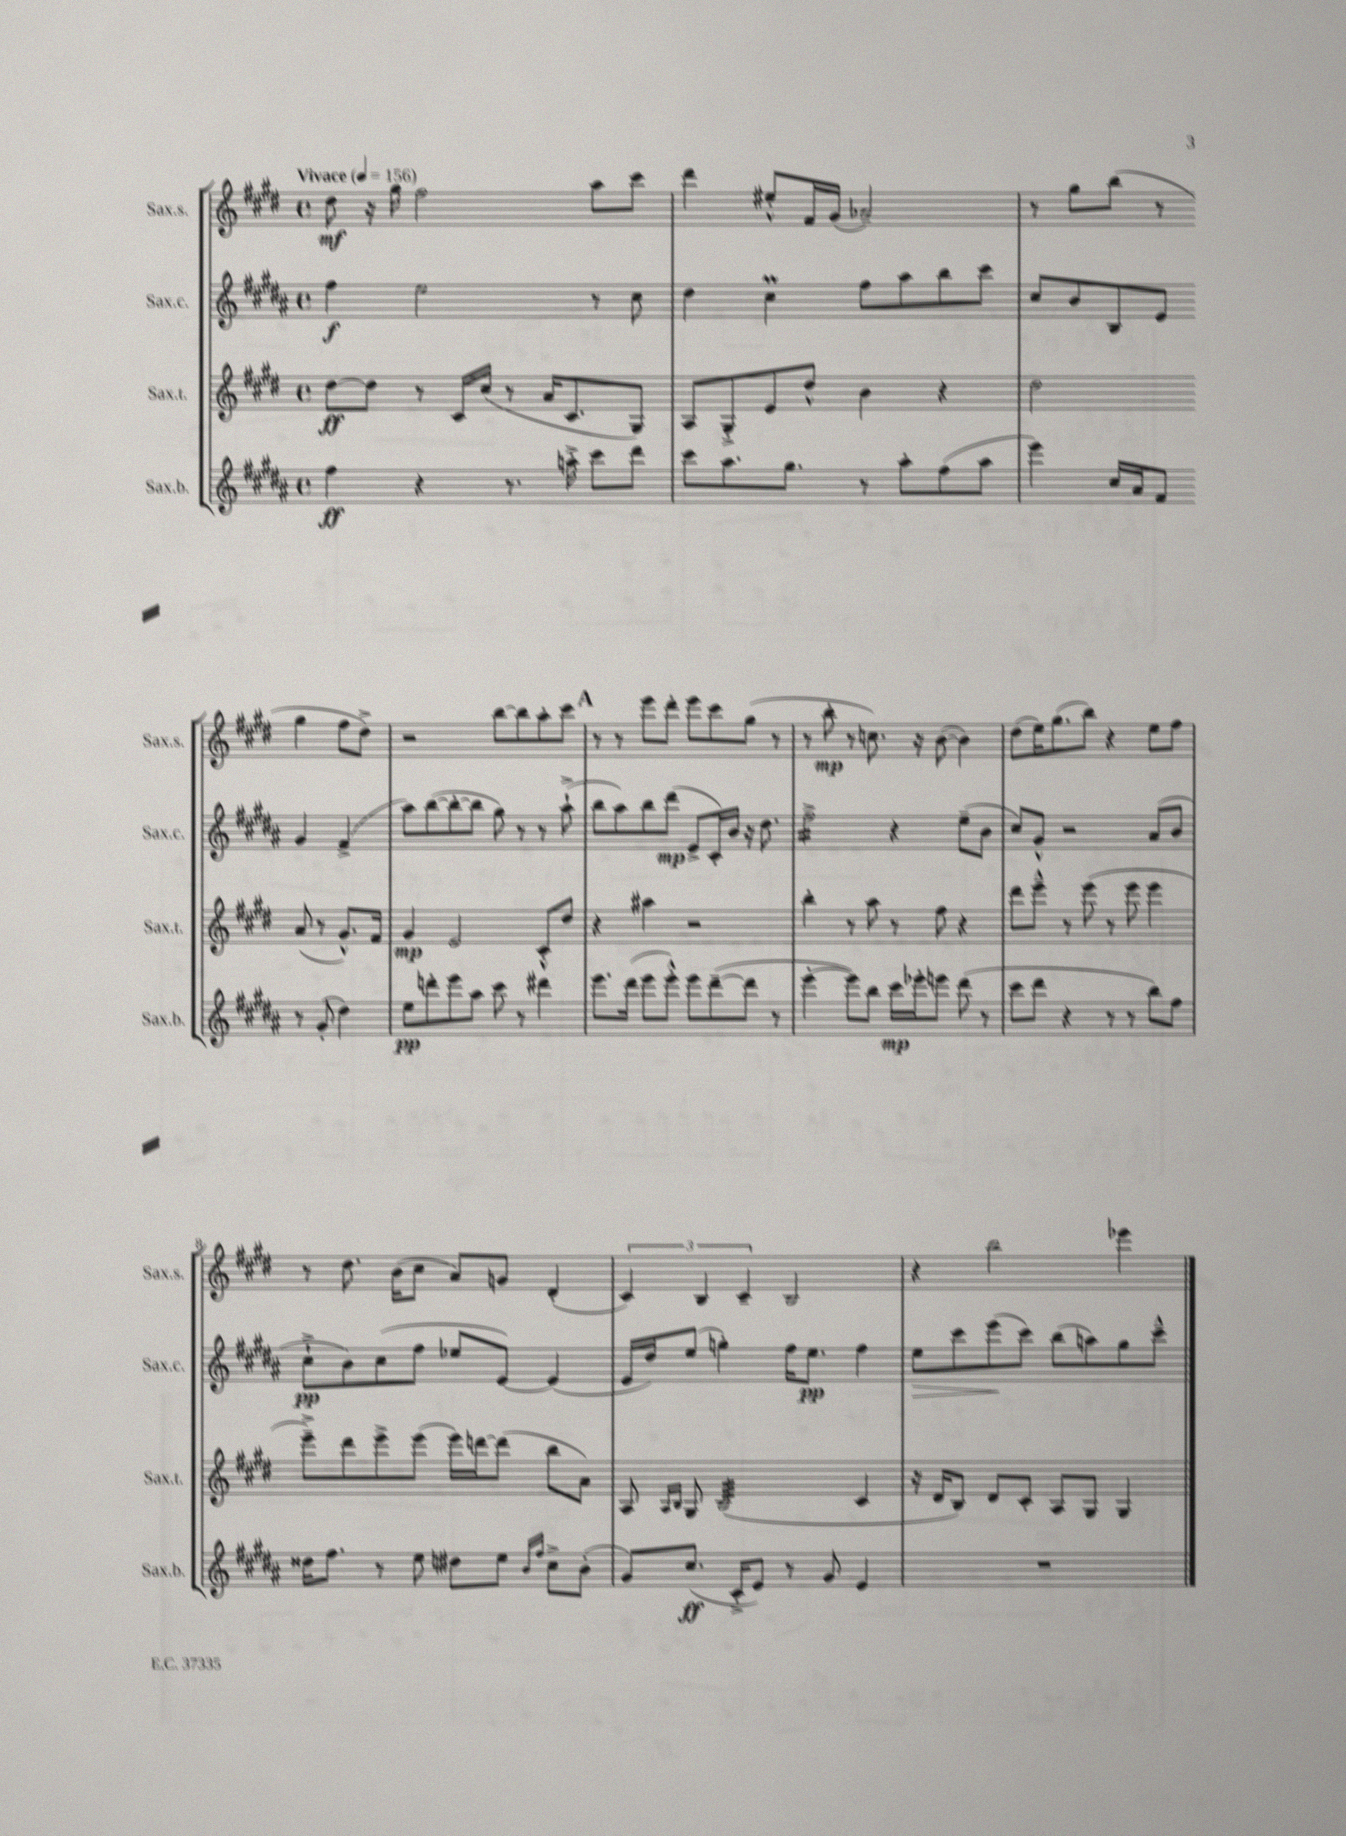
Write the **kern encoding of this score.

**kern	**kern	**kern	**kern
*staff4	*staff3	*staff2	*staff1
*clefG2	*clefG2	*clefG2	*clefG2
*k[f#c#g#d#a#]	*k[f#c#g#d#]	*k[f#c#g#d#a#]	*k[f#c#g#d#]
*M4/4	*M4/4	*M4/4	*M4/4
*met(c)	*met(c)	*met(c)	*met(c)
*MM156	*MM156	*MM156	*MM156
4ff#	[8dd#	4ff#	8dd#
.	8dd#]	.	16r
.	.	.	16gg#
4r	8r	2ee	2ff#
.	16c#	.	.
.	(16cc#	.	.
8.r	8r	.	.
.	16a	.	.
16aa'^	8.c#	.	.
8ccc#	.	8r	8aa
8ddd#	8G#)	8cc#	8ccc#
=	=	=	=
8ccc#	8A	4dd#	4ddd#
8.aa#	8G#'^	.	.
.	8e	4cc#	8ee#'^^
8.gg#	.	.	.
.	8dd#^^	.	16f#
.	.	.	(16g#
8r	4b	8ff#	2a-~)
8aa#'	.	8aa#	.
(8ff#	4r	8bb	.
8aa#	.	8ccc#	.
=	=	=	=
4eee)	2dd#	8cc#	8r
.	.	8b	8gg#
16cc#	.	8B	(8bb
16a#	.	.	.
8f#	.	8e	8r
8r	(8a	4g#	4gg#
(8g#'	8r	.	.
4dd#)	8.g#^^)	(4f#^	8ff#
.	.	.	8dd#^)
.	16f#	.	.
=	=	=	=
8ee	4g#	8aa#)	2r
8ddd'	.	([8bb	.
8eee	2e	8bb'_	.
8aa#	.	8bb]	.
8ccc#	.	8gg#)	[8bb
8r	.	8r	8bb]
4ddd#	8c#'^^	8r	8aa'
.	8dd#	(8aa#`^	8ccc#
=	=	=	=
8.eee	4r	8bb	8r
.	.	8aa#)	8r
(16ddd#	.	.	.
8eee	4aa#	8bb	8eee
8eee'^^)	.	(8ddd#	8ddd#'
8eee	2r	8e^	8eee
([8ddd#~	.	16c#')	8ccc#
.	.	16b	.
8ddd#]	.	16r	(8gg#
.	.	8.dd#	.
8r	.	.	8r
=	=	=	=
[4eee'	4bb'	2ff#^	8r
.	.	.	8bb'
8eee])	8r	.	8r
8bb	8aa	.	8.cc)
16ccc#	8r	4r	.
16eee-'	.	.	16r
8eee	8ff#	.	([8b
(8ddd#	4r	(8ee~	4b])
8r	.	8b	.
=	=	=	=
8ccc#	8ddd#	8cc#)	(8dd#
8ddd#	8eee~^^	8g#^^	16ee)
.	.	.	(8.gg#
4r	8r	2r	.
.	(8eee	.	8bb)
8r	8r	.	4r
8r	8eee	.	.
8bb)	4eee	(8a#	8ee
8ff#	.	8b	8ff#
=	=	=	=
16dd##	8eee~^)	8cc#`^	8r
8.ff#	.	.	.
.	8ddd#	8b)	8.dd#
8r	8eee^	(8cc#	.
.	.	.	(16b
8ee	(8eee	8ff#	8cc#
8dd#	16eee)	8ee-	8a)
.	[16ddd	.	.
8ee	(8ddd]	[8e)	8g
16qqb	.	.	.
16qqff#	.	.	.
8cc#^	8bb	(4e]	(4d#'
(8b'	8a)	.	.
=	=	=	=
8g#)	8A	16e	6c#)
.	.	16dd#)	.
.	16qqA	.	.
.	16qqB	.	.
(8.cc#	8G#	(8ee	.
.	.	.	6B
.	(2B	4gg')	.
16c#'^	.	.	.
.	.	.	6c#~
8e)	.	.	.
8r	.	16ff#	2B
.	.	8.ee	.
8g#	.	.	.
4e	4c#	4ff#	.
=	=	=	=
1r	16r	8ee	4r
.	16d#	.	.
.	8B)	8ccc#	.
.	8d#	(8eee	2bb
.	8c#'	8ccc#)	.
.	8A	(8bb	.
.	8G#	8aa)	.
.	4G#	8gg#	4eee-
.	.	8ccc#~^^	.
==	==	==	==
*-	*-	*-	*-
